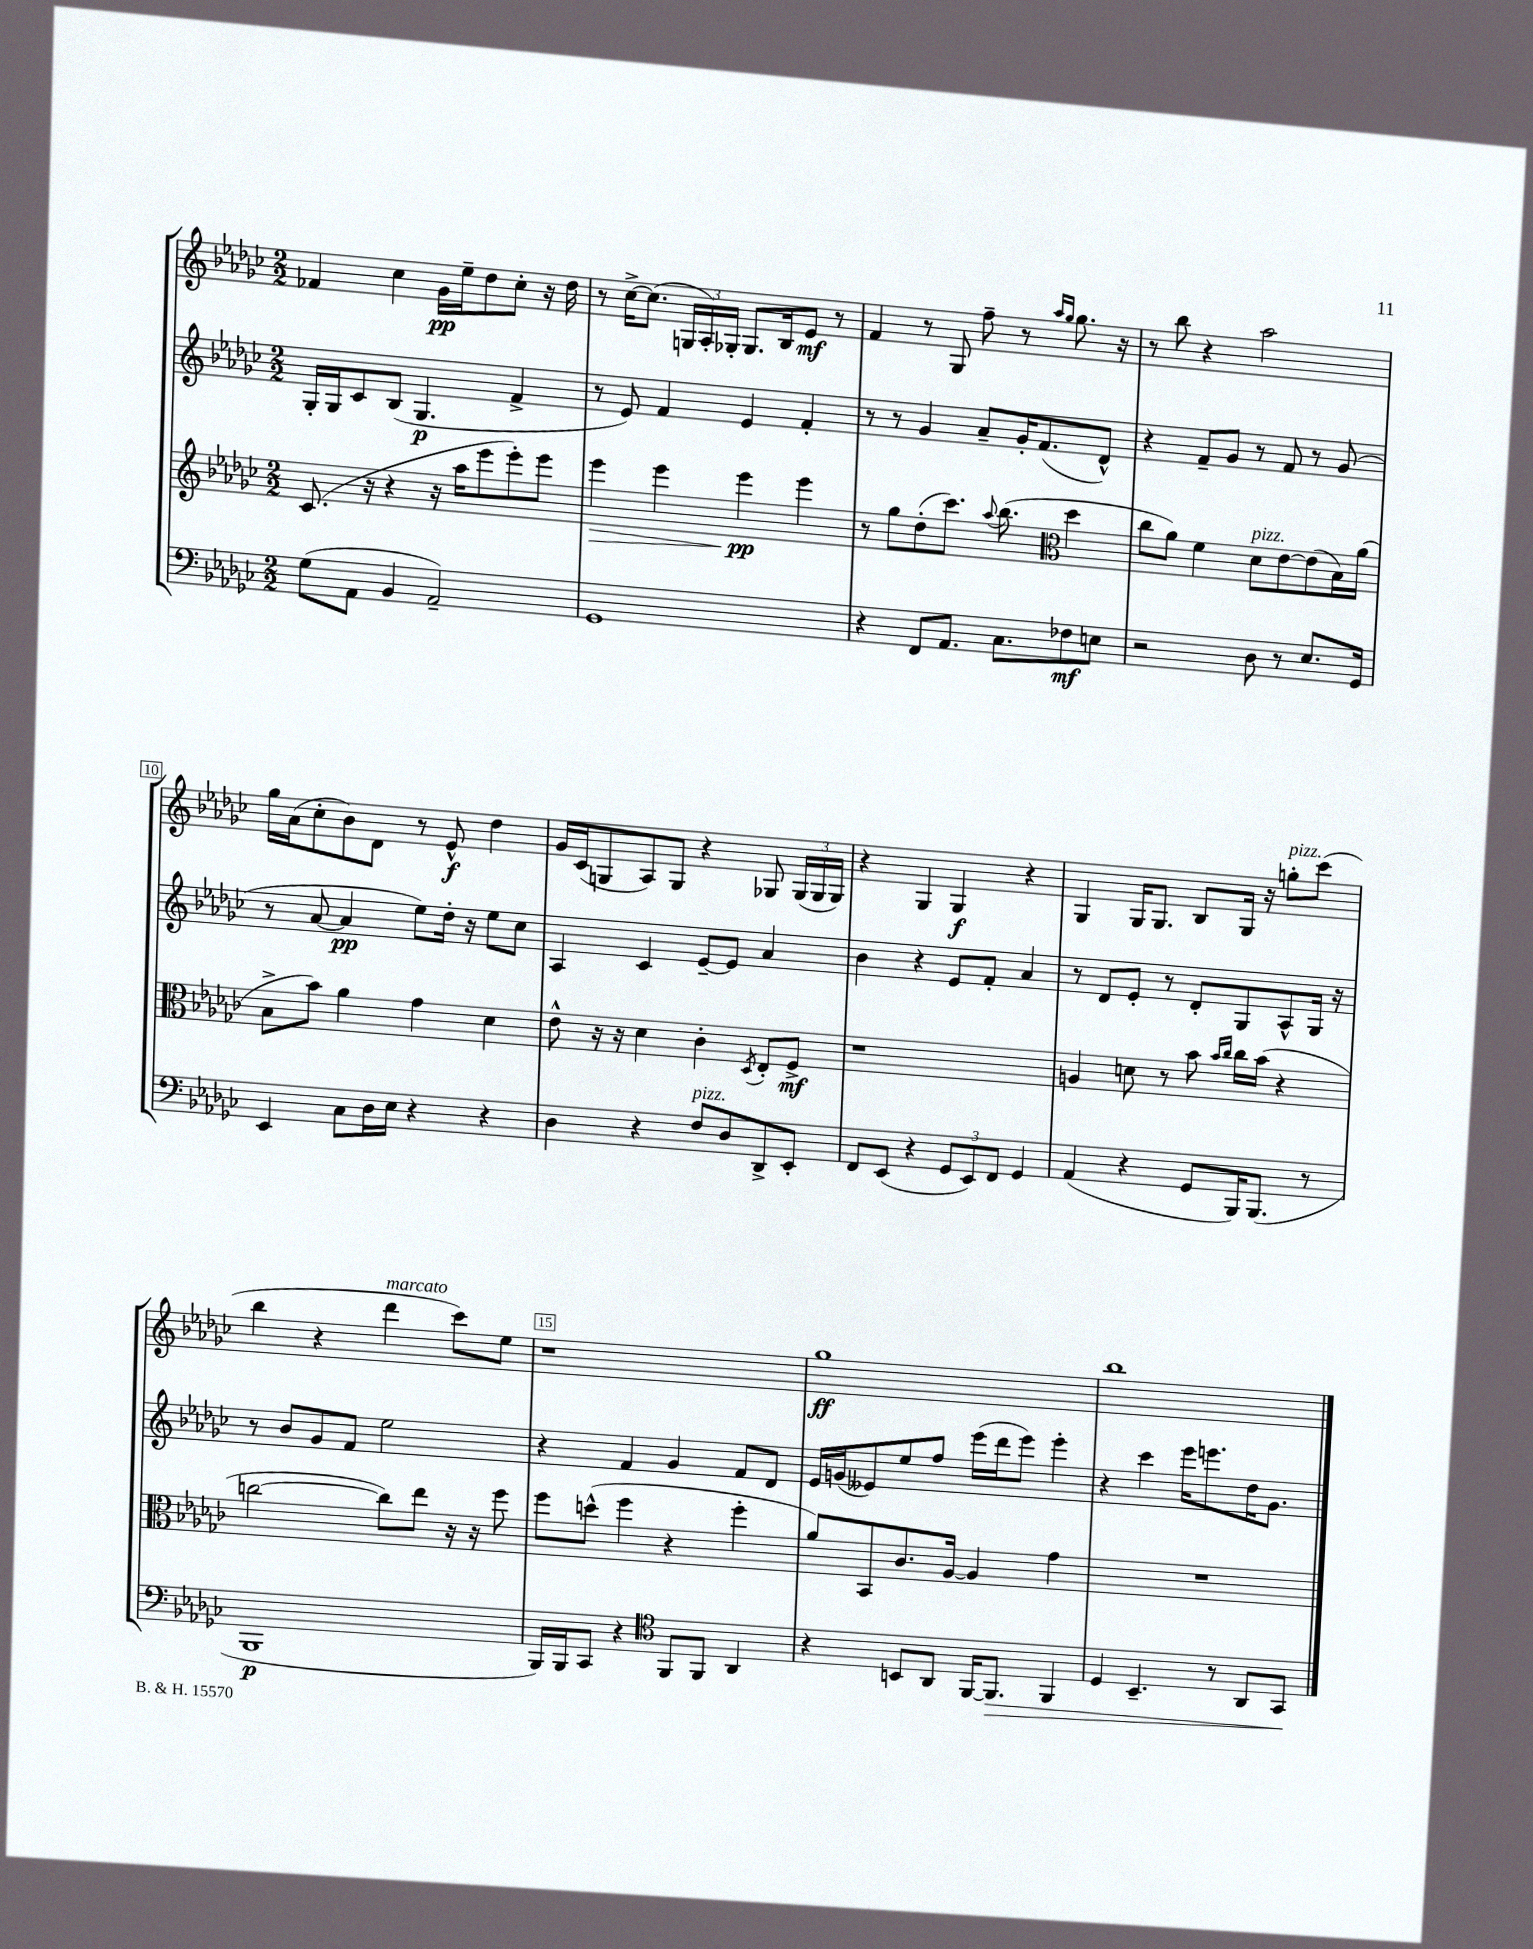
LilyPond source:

<<
\new StaffGroup <<
\new Staff = "s0" {
    \clef treble \key ges \major \numericTimeSignature \time 2/2
    \autoBeamOff fes'4 ces''4 ges'16[\pp ees''16-- des''8 ces''8]-. r16 des''16 |
    r8 ces''16[~-> ces''8.]( \tuplet 3/2 { g16[ aes16-.) ges16]-. } ges8.[ bes16 ees'8]\mf r8 |
    f'4 r8 ges8 f''8-- r8 \grace { aes''16[ ges''16] } ges''8. r16 |
    r8 bes''8 r4 aes''2 |
    ges''16[ aes'16( ces''8-. bes'8) des'8] r8 ees'8-^\f des''4 |
    ges'16[ ces'16( g8 aes8) g8] r4 ges8 \tuplet 3/2 { ges16[( ges16 ges16]) } |
    r4 ges4 ges4\f r4 |
    ges4 ges16[ ges8.] bes8[ ges16] r16 g''8[-.^\markup { \italic "pizz." } ces'''8]( |
    bes''4 r4 des'''4^\markup { \italic "marcato" } ces'''8[) ees''8] |
    r1 |
    ges''1\ff |
    bes''1 \bar "|." |
}
\new Staff = "s1" {
    \clef treble \key ges \major \numericTimeSignature \time 2/2
    \autoBeamOff ges16[-. ges16 ces'8 bes8]( ges4.\p f'4-> |
    r8 ees'8) f'4 ees'4 f'4-. |
    r8 r8 ges'4 aes'8[-- ges'16-. f'8.( des'8]-^) |
    r4 f'8[-- ges'8] r8 f'8 r8 ges'8( |
    r8 aes'8~ aes'4\pp ees''8[) des''16]-. r16 ees''8[ ces''8] |
    aes4 ces'4 ees'8[~-- ees'8] aes'4 |
    bes'4 r4 ees'8[ f'8]-. aes'4 |
    r8 des'8[ ees'8]-. r8 des'8[-. ges8 aes8-^ ges16] r16 |
    r8 bes'8[ ges'8 f'8] ees''2 |
    r4 f'4 ges'4 f'8[ des'8] |
    ees'16[ g'16( eeses'8) ees''8 f''8] ees'''16[( des'''16 ees'''8]) ees'''4-. |
    r4 ces'''4 ees'''16[ e'''8. des''16 ges'8.] \bar "|." |
}
\new Staff = "s2" {
    \clef treble \key ges \major \numericTimeSignature \time 2/2
    \autoBeamOff ces'8.( r16 r4 r16 aes''16[ ees'''8 ees'''8-.) ees'''8] |
    ees'''4\> ees'''4 ees'''4\pp\! ees'''4 |
    r8 ges''8[ des''8-.( ces'''8.]) \appoggiatura { aes''8 } bes''8.( \clef alto des''4 |
    ces''8[ aes'8]) f'4 des'8[^\markup { \italic "pizz." } ees'8~ ees'8( bes16) aes'16]( |
    bes8[-> bes'8]) aes'4 ges'4 des'4 |
    ees'8-^ r16 r16 des'4 ces'4-. \acciaccatura { des8 } ees8[-. f8]->\mf |
    r1 |
    a4 d'8 r8 bes'8 \grace { bes'16[ ces''16] } ces''16[ bes'16]( r4 |
    c''2~ c''8[) ees''8] r16 r16 f''8 |
    f''8[ d''8]-^( f''4 r4 f''4-. |
    aes'8[) bes,8 ces'8. aes16]~ aes4 ges'4 |
    R1 \bar "|." |
}
\new Staff = "s3" {
    \clef bass \key ges \major \numericTimeSignature \time 2/2
    \autoBeamOff ges8[( aes,8] bes,4 aes,2--) |
    ges,1 |
    r4 f,8[ aes,8.] ces8.[ fes8\mf e8] |
    r2 des8 r8 ees8.[ ges,16] |
    ees,4 ces8[ des16 ees16] r4 r4 |
    des4 r4 f8[^\markup { \italic "pizz." } des8 des,8-> ees,8]-. |
    f,8[ ees,8]( r4 \tuplet 3/2 { ges,8[ ees,8) f,8] } ges,4 |
    aes,4( r4 ges,8[ bes,,16) bes,,8.]( r8 |
    bes,,1\p |
    bes,,16[) bes,,16 ces,8] r4 \clef tenor f,8[ f,8] aes,4 |
    r4 b,8[ aes,8] f,16[~ f,8.]\> f,4 |
    des4 bes,4.-- r8 aes,8[ ges,8]\! \bar "|." |
}
>>
>>
\layout { \context { \Score currentBarNumber = #6 \override BarNumber.break-visibility = ##(#f #t #t) barNumberVisibility = #(every-nth-bar-number-visible 5) \override BarNumber.stencil = #(make-stencil-boxer 0.1 0.3 ly:text-interface::print) } }
